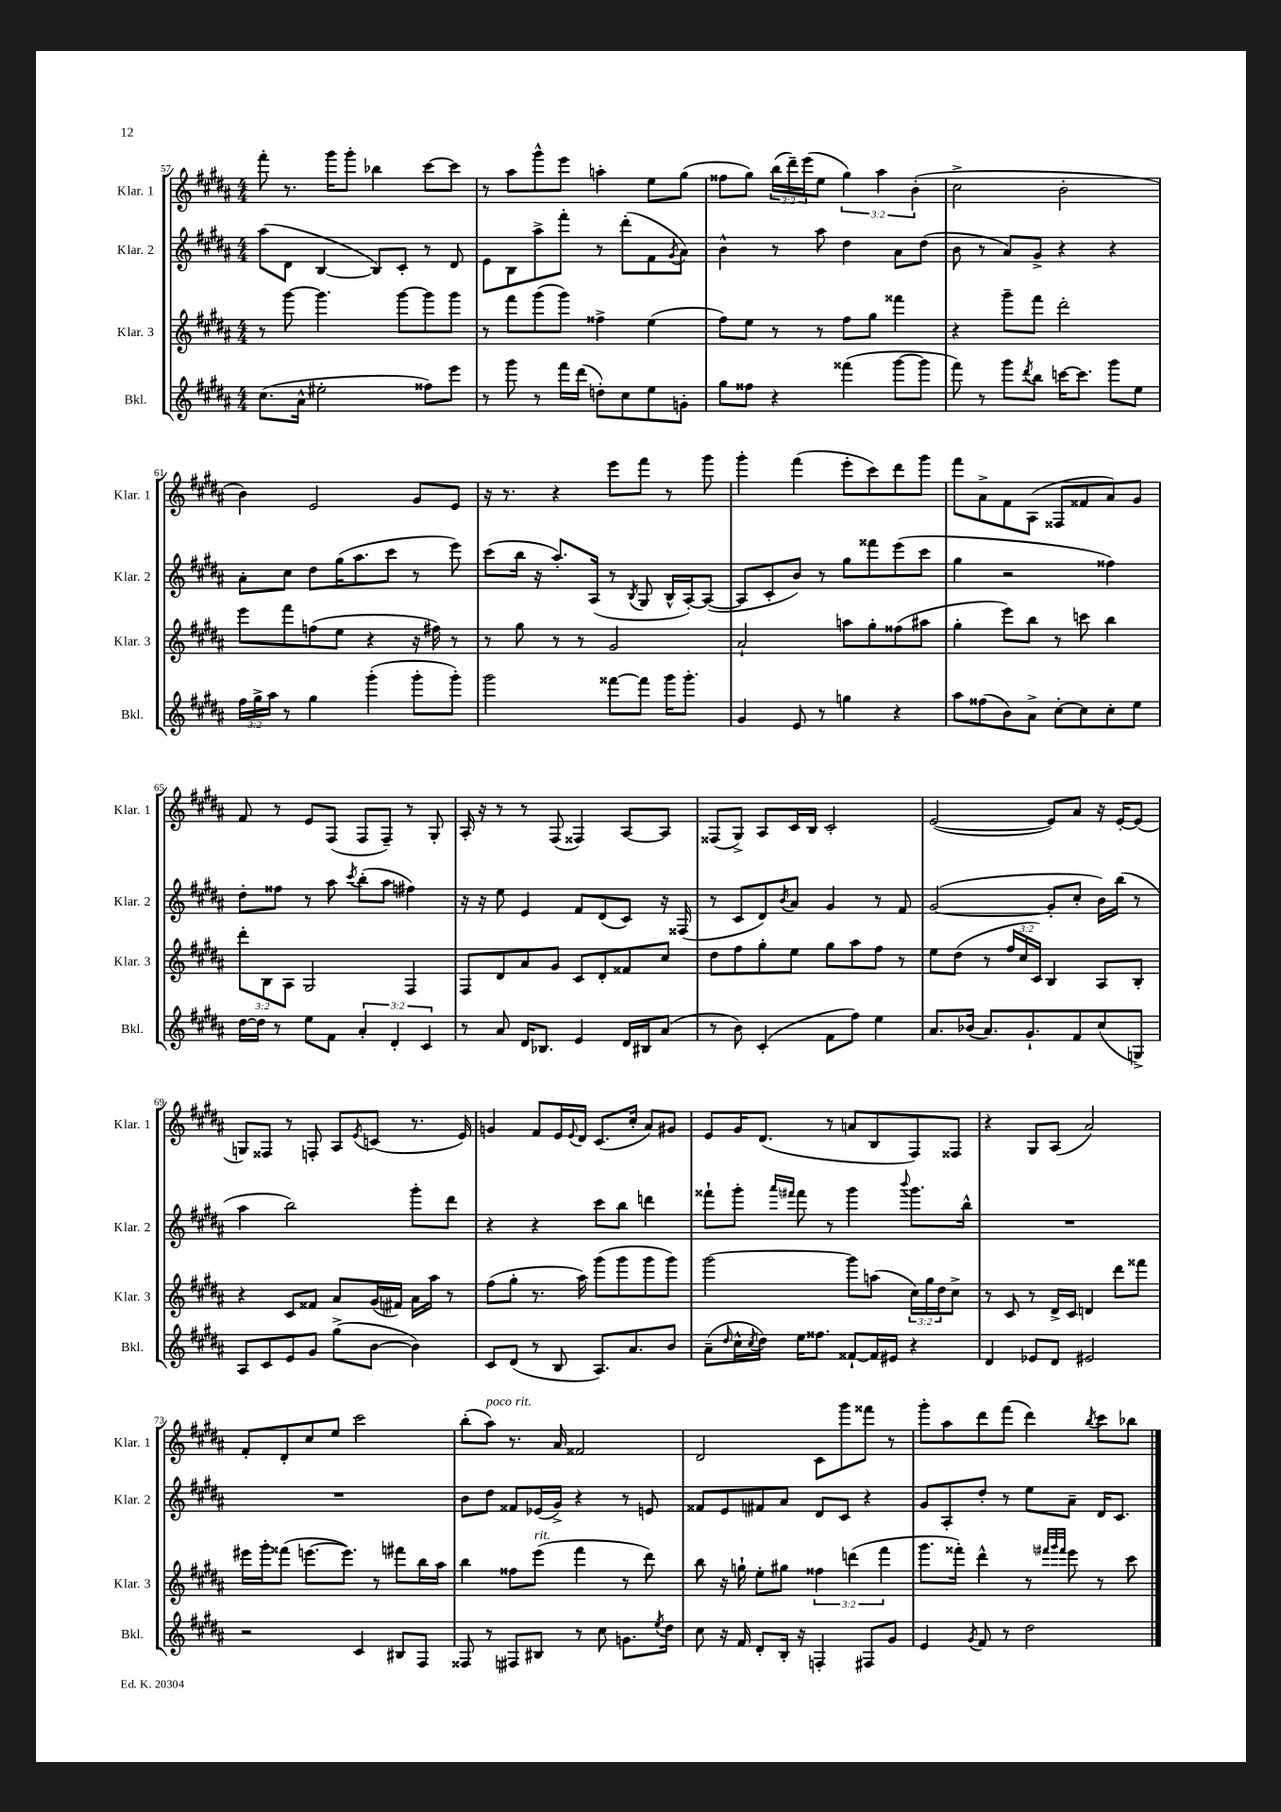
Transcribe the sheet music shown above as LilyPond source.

<<
\new StaffGroup <<
\new Staff = "s0" \with { instrumentName = "Klar. 1" shortInstrumentName = "Klar. 1" } {
    \clef treble \key b \major \numericTimeSignature \time 4/4 \override Staff.TupletNumber.text = #tuplet-number::calc-fraction-text
    fis'''8-. r8. gis'''16 gis'''8-. bes''4 cis'''8~ cis'''8 |
    r8 ais''8 gis'''8-^ e'''8 a''4-. e''8 gis''8( |
    fisis''8 gis''8) \tuplet 3/2 { b''16( dis'''16--) e'''16( } e''8 \tuplet 3/2 { gis''4) ais''4 b'4-.( } |
    cis''2-> b'2-. |
    b'4) e'2 gis'8 e'8 |
    r16 r8. r4 e'''8 fis'''8 r8 gis'''8 |
    gis'''4-. fis'''4( e'''8-. cis'''8) dis'''8 gis'''8 |
    fis'''8 ais'8-> fis'8 ais8( fisis8 fisis'8 ais'8) gis'8 |
    fis'8 r8 e'8 fis8( fis8 fis8--) r8 gis8-. |
    ais16-. r16 r8 r8 fis8( fisis4) ais8~ ais8 |
    fisis8( gis8->) ais8 cis'16 b16 cis'2-. |
    e'2~( e'8) ais'8 r16 e'16~-. e'8( |
    g8) fisis8 r8 f8-. ais8 \acciaccatura { e'8 } c'8( r8. e'16) |
    g'4 fis'8 e'16 \appoggiatura { e'8 } dis'16 cis'8.( cis''16-. ais'8) gis'8 |
    e'8 gis'16 dis'8.( r8 a'8 b8 fis8) fisis8 |
    r4 gis8 ais8( ais'2) |
    fis'8-. dis'8-. cis''8 e''8 cis'''2 |
    b''8-.( ais''8^\markup { \italic "poco rit." }) r8. ais'16 fisis'2 |
    dis'2 cis'8 gis'''8 fisis'''8 r8 |
    gis'''8-. ais''8 dis'''8 fis'''8( dis'''4) \acciaccatura { b''8 } cis'''8 bes''8 \bar "|." |
}
\new Staff = "s1" \with { instrumentName = "Klar. 2" shortInstrumentName = "Klar. 2" } {
    \clef treble \key b \major \numericTimeSignature \time 4/4
    ais''8( dis'8 b4~ b8) cis'8-. r8 dis'8 |
    e'8 b8 ais''8-> fis'''8-. r8 dis'''8-.( fis'8 \acciaccatura { gis'8 } ais'8) |
    b'4-^ r8 ais''8 dis''4 ais'8 dis''8( |
    b'8 r8 ais'8) gis'8-> r4 r4 |
    ais'8-. cis''8 dis''8 gis''16( ais''8. cis'''8 r8 e'''8) |
    cis'''8( b''16 r16 ais''8.-.) ais16( r8 \acciaccatura { b8 } gis8 b16-^ ais16~-.) ais8~( |
    ais8 cis'8-. b'8) r8 gis''8 fisis'''8 e'''8( cis'''8 |
    gis''4 r2 fisis''4) |
    dis''8-. fisis''8 r8 ais''8 \acciaccatura { cis'''8 } b''8-.( ais''8 fis''4) |
    r16 r16 e''8 e'4 fis'8 dis'8( cis'8) r16 fisis16( |
    r8 cis'8 dis'8) \acciaccatura { b'8 } ais'8 gis'4 r8 fis'8 |
    gis'2~( gis'8-. cis''8-. b'16) b''16( r8 |
    ais''4 b''2) gis'''8-. dis'''8 |
    r4 r4 cis'''8 b''8 d'''4 |
    fisis'''8-! gis'''8-. \grace { ais'''16 fis'''16 } fis'''8 r8 gis'''4 \appoggiatura { b'''8 } gis'''8. b''16-^ |
    R1 |
    R1 |
    b'8 dis''8 fisis'8 ees'16( gis'16->) r4 r8 e'8 |
    fisis'8 e'8 fis'8 ais'8 dis'8 cis'8 r4 |
    gis'8 ais8-. dis''8-. r8 e''8 ais'8-- dis'16 cis'8. \bar "|." |
}
\new Staff = "s2" \with { instrumentName = "Klar. 3" shortInstrumentName = "Klar. 3" } {
    \clef treble \key b \major \numericTimeSignature \time 4/4 \override Staff.TupletNumber.text = #tuplet-number::calc-fraction-text
    r8 gis'''8~ gis'''4. gis'''8~ gis'''8 gis'''8 |
    r8 fis'''8 gis'''8( gis'''8) fisis''4-> e''4( |
    fis''8) e''8 r8 r8 fis''8 gis''8 fisis'''4 |
    r4 gis'''8-- fis'''8 dis'''2-. |
    e'''8 fis'''8 f''8( e''8 r4 r16 fis''16) r8 |
    r8 gis''8 r8 r8 gis'2 |
    ais'2-! a''8 gis''8-. fisis''8( ais''8 |
    gis''4-. e'''8) b''8 r8 c'''8 b''4 |
    \tuplet 3/2 { dis'''8-. b8 ais8 } gis2 fis4 |
    fis8 dis'8 ais'8 gis'8 cis'8 dis'8-. fisis'8 cis''8 |
    dis''8 fis''8 gis''8-. e''8 gis''8 ais''8 fis''8 r8 |
    e''8 dis''8( r8 \tuplet 3/2 { fis''16 cis''16 cis'16) } b4 ais8 b8-. |
    r4 cis'8 fisis'8 ais'8 gis'16( fis'16) ais'16 ais''16 r8 |
    fis''8( gis''8-. r8. ais''16) gis'''8( gis'''8 gis'''8 gis'''8) |
    gis'''2~ gis'''8 a''8( \tuplet 3/2 { cis''16) gis''16 dis''16 } cis''8-> |
    r8 cis'8 r8 dis'16-> cis'16 d'4 dis'''8 fisis'''8 |
    eis'''16 gis'''16-. fisis'''8( e'''8.~ e'''8.) r8 fis'''8 b''16 ais''16 |
    b''4 fisis''8 e'''8^\markup { \italic "rit." }( fis'''4 r8 dis'''8) |
    b''8 r16 g''16-! e''8-. gis''8 \tuplet 3/2 { fisis''4 d'''4( fis'''4 } |
    gis'''8. fisis'''16-.) dis'''4-^ r8 \grace { fis'''32 gis'''32 fis'''32 } e'''8 r8 cis'''8 \bar "|." |
}
\new Staff = "s3" \with { instrumentName = "Bkl." shortInstrumentName = "Bkl." } {
    \clef treble \key b \major \numericTimeSignature \time 4/4 \override Staff.TupletNumber.text = #tuplet-number::calc-fraction-text
    cis''8.( ais'16-^ eis''2-. fisis''8) e'''8 |
    r8 gis'''8 r8 fis'''16 dis'''16( d''8-.) cis''8 e''8 g'8-. |
    gis''8 fisis''8 r4 fisis'''4( gis'''8~ gis'''8 |
    fis'''8) r8 gis'''8 \acciaccatura { dis'''8 } b''8 c'''16~ c'''8. gis'''8 e''8 |
    \tuplet 3/2 { fis''16 gis''16-> ais''16 } r8 gis''4 gis'''4-.( gis'''8-. gis'''8-.) |
    gis'''2 fisis'''8~ fisis'''8 gis'''16 gis'''8.-. |
    gis'4 e'8 r8 g''4 r4 |
    ais''8 fisis''8( b'8) ais'8-> cis''8~-. cis''8 cis''8-. e''8 |
    dis''16~ dis''16 r8 e''8 fis'8 \tuplet 3/2 { ais'4-. dis'4-. cis'4 } |
    r8 ais'8 dis'16 bes8. e'4 dis'16 bis16 ais'8( |
    r8 b'8) cis'4-.( fis'8 fis''8) e''4 |
    ais'8. bes'16( ais'8.) gis'8.-! fis'8 cis''8( g8->) |
    ais8 cis'8 e'8 gis'8 gis''8->( b'8~ b'4) |
    cis'8 dis'8( r8 b8 ais8.) ais'8. b'8 |
    ais'8--( \grace { dis''16 } cis''16-^ \acciaccatura { cis''8 } dis''16) e''16 fisis''8. fisis'8~-! fisis'16 eis'16 r4 |
    dis'4 ees'8 dis'8 eis'2 |
    r2 cis'4 bis8 fis8 |
    fisis8 r8 fis8 bis8 r8 cis''8 g'8. \acciaccatura { e''8 } dis''16 |
    cis''8 r16 fis'16 dis'8-. b16-. r16 f4-. fis8 gis'8 |
    e'4 \acciaccatura { gis'8 } fis'8 r8 dis''2 \bar "|." |
}
>>
>>
\layout { \context { \Score currentBarNumber = #57 } }
